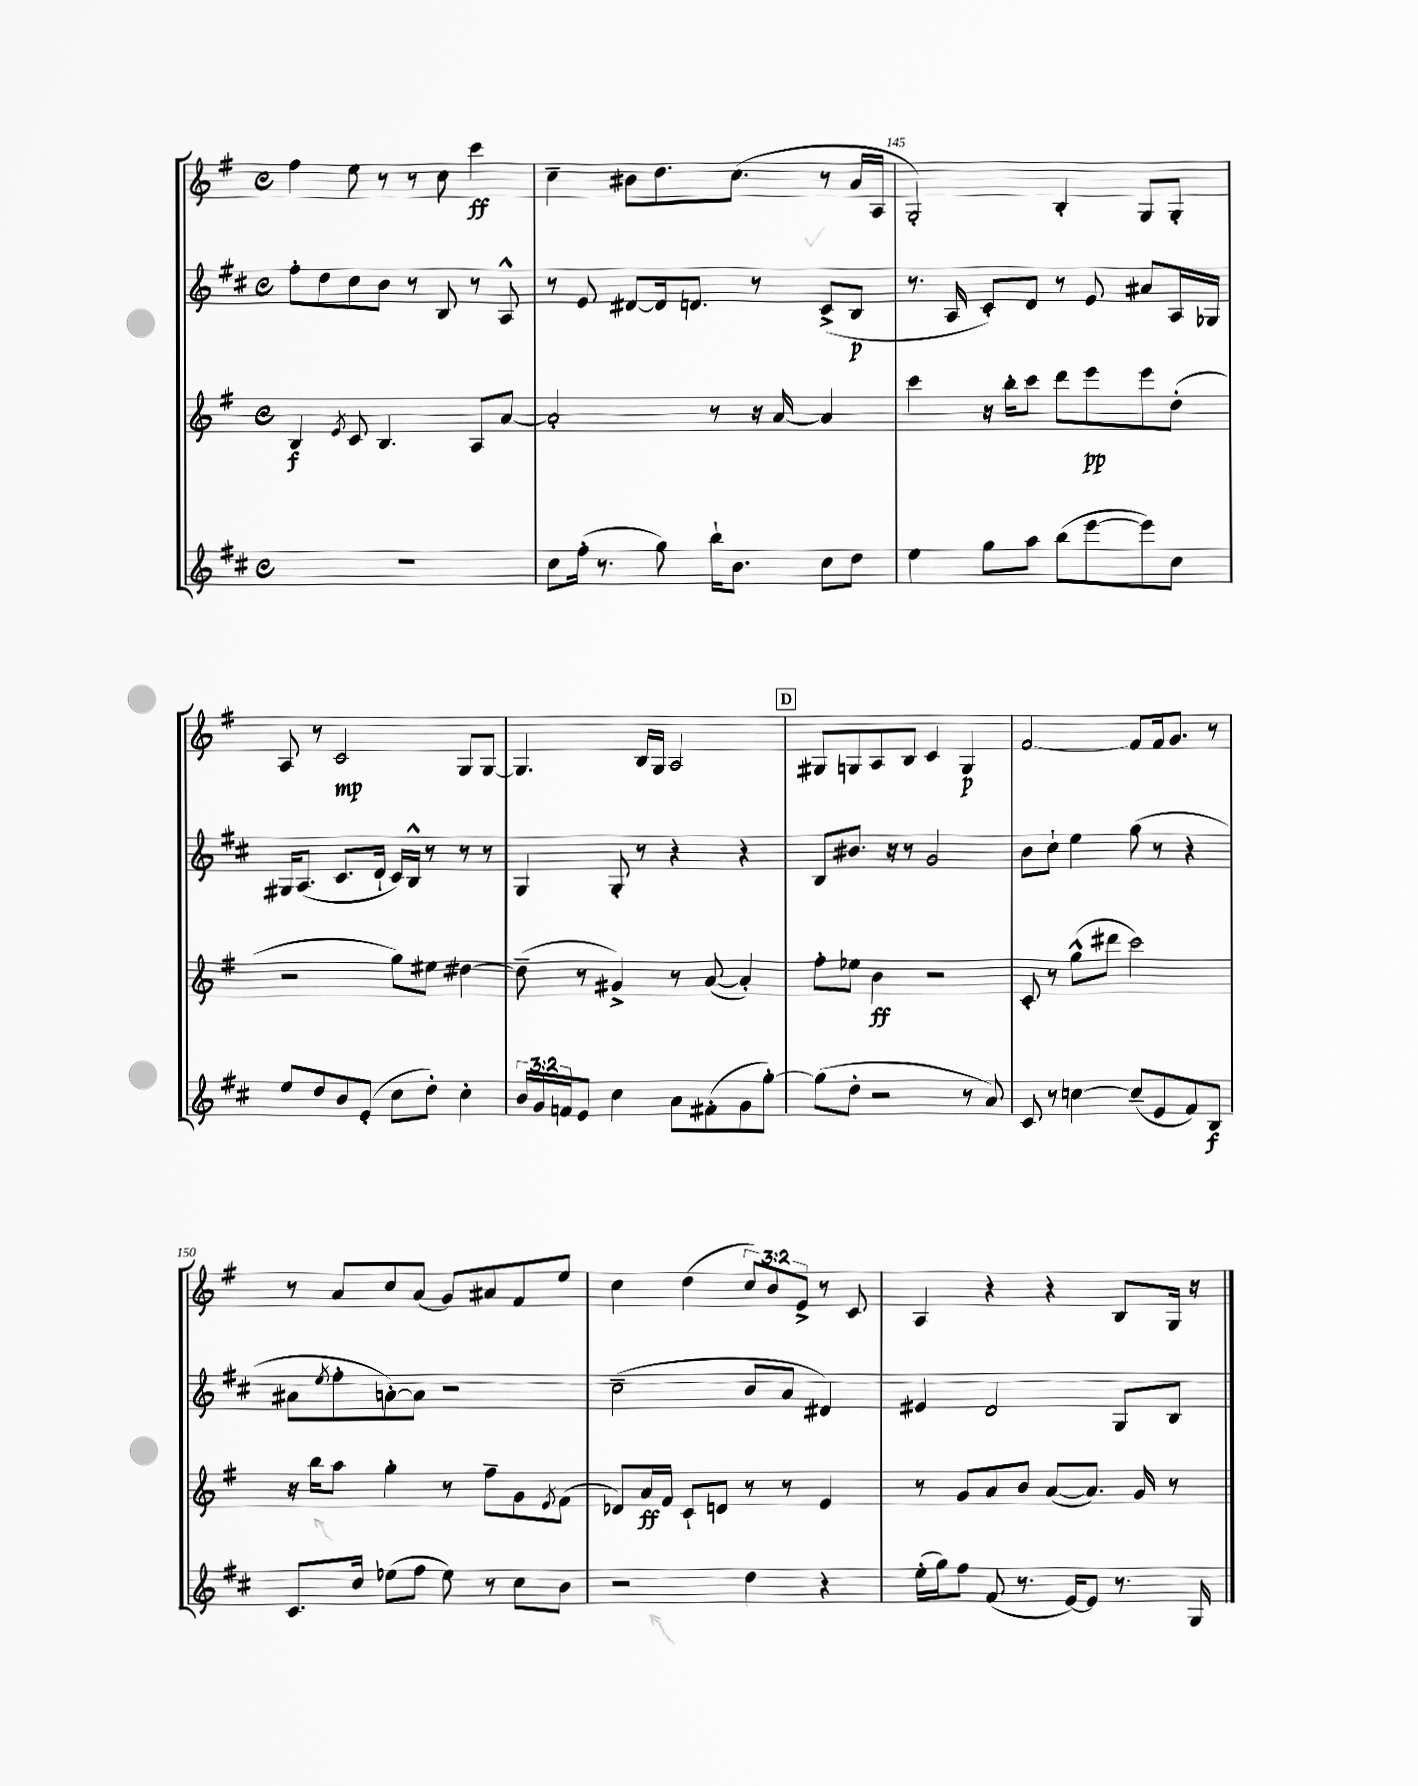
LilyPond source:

<<
\new StaffGroup <<
\new Staff = "s0" {
    \clef treble \key g \major \defaultTimeSignature \time 4/4 \override Staff.TupletNumber.text = #tuplet-number::calc-fraction-text
    fis''4 e''8 r8 r8 c''8 c'''4\ff |
    c''4-- bis'8 d''8. c''8.( r8 a'16 a16 |
    g2-.) b4-. g8 g8-. |
    a8 r8 c'2\mp g8 g8~ |
    g4. b16 g16 a2 |
    \mark \markup { \box "D" } gis8 g8 a8 b8 c'4 g4\p |
    fis'2~ fis'8 fis'16 g'8. r8 |
    r8 a'8 c''8 a'8( g'8) ais'8 fis'8 e''8 |
    c''4 d''4( \tuplet 3/2 { c''8) b'8 e'8-> } r8 c'8 |
    a4 r4 r4 b8 g16 r16 \bar "|." |
}
\new Staff = "s1" {
    \clef treble \key d \major \defaultTimeSignature \time 4/4
    fis''8-. d''8 cis''8 b'8 r8 b8 r8 a8-^ |
    r8 e'8 dis'8~ dis'16 d'8. r8 cis'8->( b8\p |
    r8. a16 cis'8-.) d'8 r8 e'8 ais'8 a16 ges16 |
    gis16 a8.( cis'8. d'16-! cis'16) b16-^ r8 r8 r8 |
    g4 g8-. r8 r4 r4 |
    \mark \markup { \box "D" } b8 bis'8. r16 r8 g'2 |
    b'8 cis''8-! e''4 g''8( r8 r4 |
    ais'8 \acciaccatura { e''8 } fis''8-. a'8~-.) a'8 r2 |
    cis''2--( b'8 a'8 dis'4) |
    eis'4 d'2 g8 b8 \bar "|." |
}
\new Staff = "s2" {
    \clef treble \key g \major \defaultTimeSignature \time 4/4
    b4\f \acciaccatura { e'8 } c'8 b4. a8 a'8~ |
    a'2-. r8 r16 a'16~ a'4 |
    c'''4 r16 b''16-. c'''8 d'''8 e'''8\pp e'''8 d''8-.( |
    r2 g''8) eis''8 dis''4~ |
    dis''8--( r8 gis'4->) r8 a'8~( a'4-.) |
    \mark \markup { \box "D" } fis''8-. ees''8 b'4\ff r2 |
    c'8-. r8 g''8-^( dis'''8 c'''2) |
    r16 b''16 a''8 g''4-. r8 fis''8-- g'8 \acciaccatura { e'8 } fis'8( |
    des'8) a'16\ff fis'16 c'8-! d'8 r8 r8 e'4 |
    r8 g'8 a'8 b'8 a'8~( a'8.) g'16 r8 \bar "|." |
}
\new Staff = "s3" {
    \clef treble \key d \major \defaultTimeSignature \time 4/4 \override Staff.TupletNumber.text = #tuplet-number::calc-fraction-text
    R1 |
    cis''8 fis''16-.( r8. g''8) b''16-! b'8. cis''8 d''8 |
    e''4 g''8 a''8 b''8( e'''8~ e'''8) cis''8 |
    e''8 d''8 b'8 e'8-.( cis''8 d''8-.) cis''4-. |
    \tuplet 3/2 { b'16 g'16 f'16 } e'8 cis''4 a'8 fis'8-.( g'8 g''8~-.) |
    \mark \markup { \box "D" } g''8( d''8-. r2 r8 a'8) |
    cis'8 r8 c''4~ c''8--( e'8 fis'8) b8\f |
    cis'8. cis''16 ees''8( fis''8 ees''8) r8 cis''8 b'8 |
    r2 d''4 r4 |
    e''16-.( g''16) fis''8 fis'8( r8. e'16~) e'8 r8. g16 \bar "|." |
}
>>
>>
\layout { \context { \Score currentBarNumber = #143 \override BarNumber.break-visibility = ##(#f #t #t) barNumberVisibility = #(every-nth-bar-number-visible 5) } }
